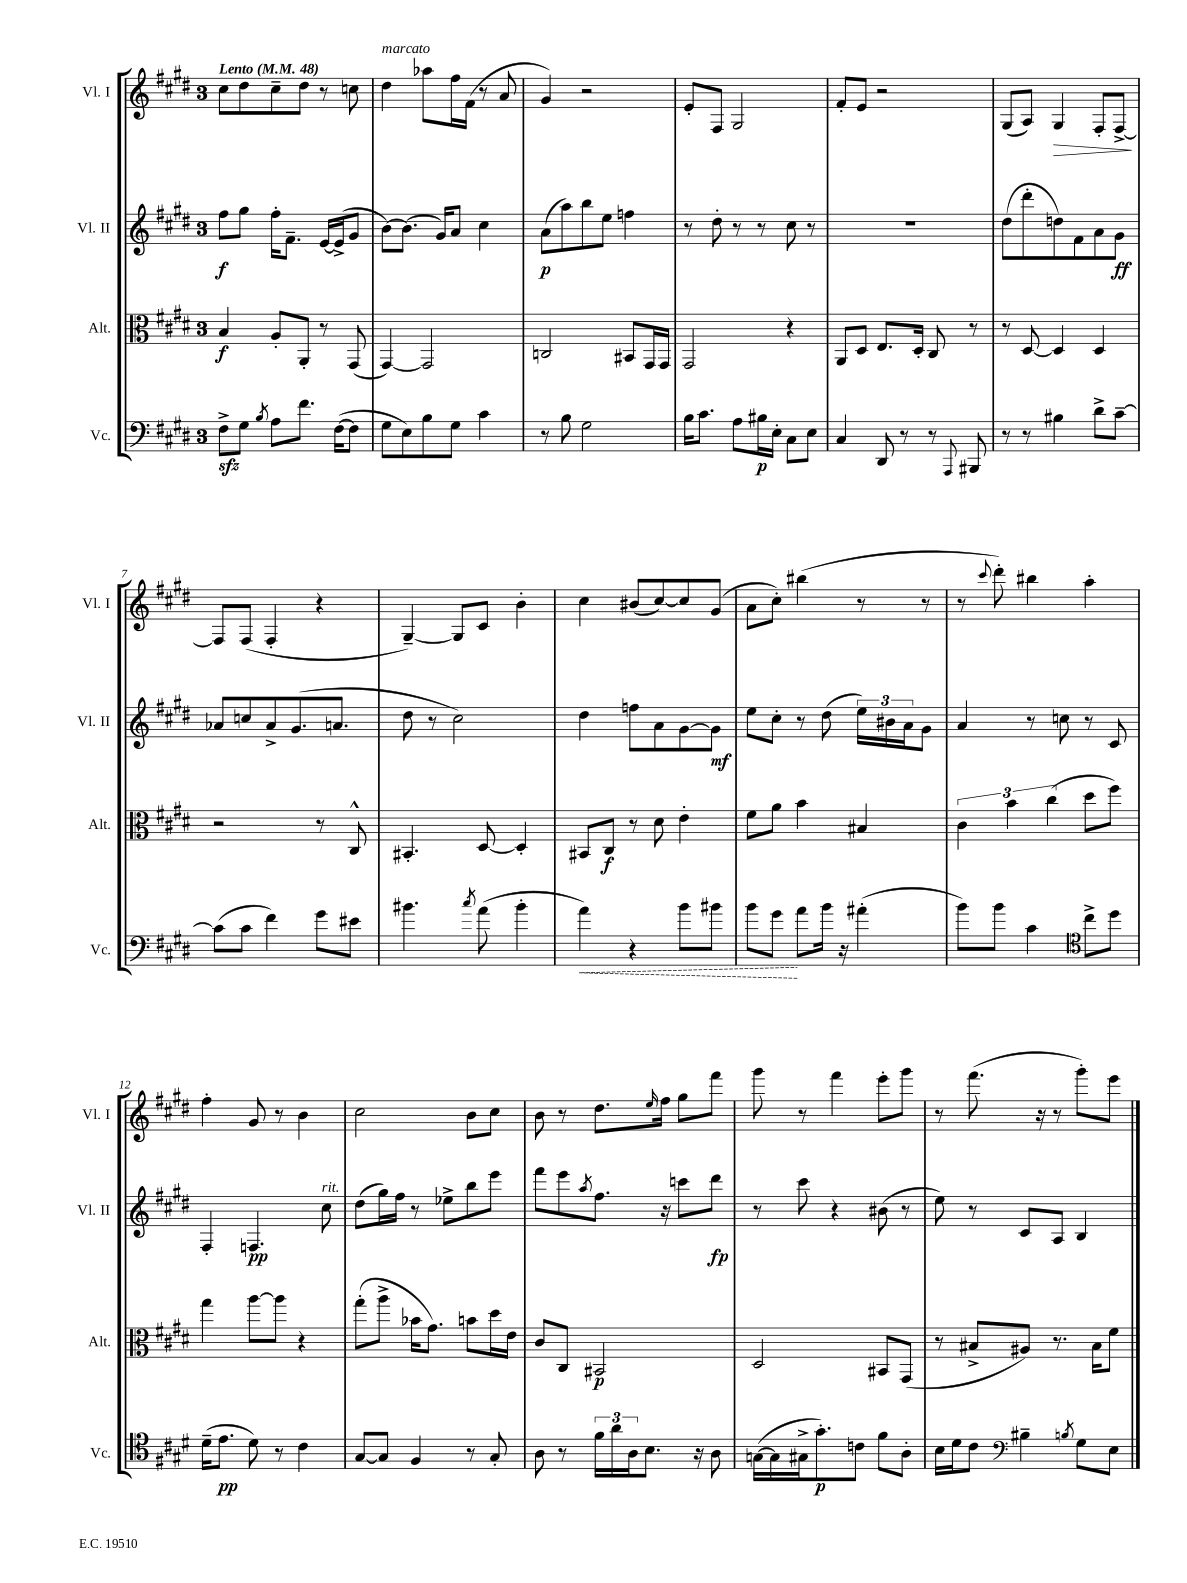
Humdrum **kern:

**kern	**kern	**kern	**kern
*staff4	*staff3	*staff2	*staff1
*clefF4	*clefC3	*clefG2	*clefG2
*k[f#c#g#d#]	*k[f#c#g#d#]	*k[f#c#g#d#]	*k[f#c#g#d#]
*M3/4	*M3/4	*M3/4	*M3/4
*MM48	*MM48	*MM48	*MM48
8F#^	4B	8ff#	8cc#
8G#	.	8gg#	8dd#
8qB	.	.	.
8A	8A'	16ff#'	8cc#~
.	.	8.f#~	.
8.f#	8AA'	.	8dd#
.	8r	[16e	8r
([16F#	.	(16e^]	.
8F#]	(8GG#	8g#	8cc
=	=	=	=
8G#	[4GG#)	[8b)	4dd#
8E)	.	(8.b]	.
8B	2GG#]	.	8aa-
.	.	16g#)	.
8G#	.	8a	16ff#
.	.	.	(16f#
4c#	.	4cc#	8r
.	.	.	8a
=	=	=	=
8r	2C	(8a	4g#)
8B	.	8aa)	.
2G#	.	8bb	2r
.	.	8ee	.
.	8BB#	4ff	.
.	16GG#	.	.
.	16GG#	.	.
=	=	=	=
16B	2GG#	8r	8e'
8.c#	.	.	.
.	.	8dd#'	8F#
8A	.	8r	2G#
16B#	.	8r	.
16E'	.	.	.
8C#	4r	8cc#	.
8E	.	8r	.
=	=	=	=
4C#	8AA	2.r	8f#'
.	8D#	.	8e
8DD#	8.E	.	2r
8r	.	.	.
.	16D#'	.	.
8r	8C#	.	.
8qqAAA	.	.	.
8BBB#	8r	.	.
=	=	=	=
8r	8r	(8dd#	(8G#
8r	[8D#	8ddd#'	8A)
4B#	4D#]	8dd)	4G#
.	.	8f#	.
8d#^	4D#	8a	8F#'
[8c#~	.	8g#	[8F#^
=	=	=	=
(8c#]	2r	8a-	8F#]
8c#	.	8cc	(8F#
4f#)	.	8a-^	4F#'
.	.	(8.g#	.
8g#	8r	.	4r
.	.	8.a	.
8e#	8C#^^	.	.
=	=	=	=
4.b#	4.BB#'	8dd#	[4G#~)
.	.	8r	.
.	.	2cc#)	8G#]
8qcc#	.	.	.
(8a	[8D#	.	8c#
4b#'	4D#']	.	4b'
=	=	=	=
4a)	8BB#	4dd#	4cc#
.	8C#	.	.
4r	8r	8ff	(8b#
.	8d#	8a	[8cc#)
8b	4e'	[8g#	8cc#]
8b#	.	8g#]	(8g#
=	=	=	=
8b	8f#	8ee	8a
8g#	8a	8cc#'	8cc#')
8a	4b	8r	(4bb#
16b	.	(8dd#	.
16r	.	.	.
(4a#'	4B#	24ee)	8r
.	.	24b#	.
.	.	24a	.
.	.	8g#	8r
=	=	=	=
8b)	6c#	4a	8r
.	.	.	8qqccc#
8b	.	.	8ddd#')
.	6b	.	.
4c#	.	8r	4bb#
.	(6cc#	.	.
.	.	8cc	.
*clefC4	*	*	*
8cc#^	8dd#	8r	4aa'
8dd#	8ff#)	8c#	.
=	=	=	=
(16d#~	4gg#	4F#'	4ff#'
8.e	.	.	.
8d#)	[8aa	4.F	8g#
8r	8aa]	.	8r
4c#	4r	.	4b
.	.	8cc#	.
=	=	=	=
[8G#	(8gg#'	(8dd#	2cc#
8G#]	8aa^	16gg#)	.
.	.	16ff#	.
4F#	16b-	8r	.
.	8.g#)	.	.
.	.	8ee-^	.
8r	8b	8bb	8b
8G#'	16dd#	8eee	8cc#
.	16e	.	.
=	=	=	=
8A	8c#	8fff#	8b
8r	8C#	8eee	8r
.	.	8qaa	.
24f#	2BB#	8.ff#	8.dd#
24a	.	.	.
24A	.	.	.
8.B	.	.	.
.	.	.	16qqee
.	.	16r	16ff#
.	.	8ccc	8gg#
16r	.	.	.
8A	.	8ddd#	8fff#
=	=	=	=
([16G	2D#	8r	8ggg#
16G]	.	.	.
16G#^	.	8ccc#	8r
8.g#')	.	.	.
.	.	4r	4fff#
8c	.	.	.
8f#	8BB#	(8b#	8eee'
8A'	(8GG#	8r	8ggg#
=	=	=	=
16B	8r	8ee)	8r
16d#	.	.	.
8c#	8B#^	8r	(8.fff#
*clefF4	*	*	*
4B#~	8A#)	8c#	.
.	.	.	16r
.	8.r	8A	8r
8qB	.	.	.
8G#	.	4B	8ggg#')
.	16B#	.	.
8E	8f#	.	8eee
==	==	==	==
*-	*-	*-	*-
